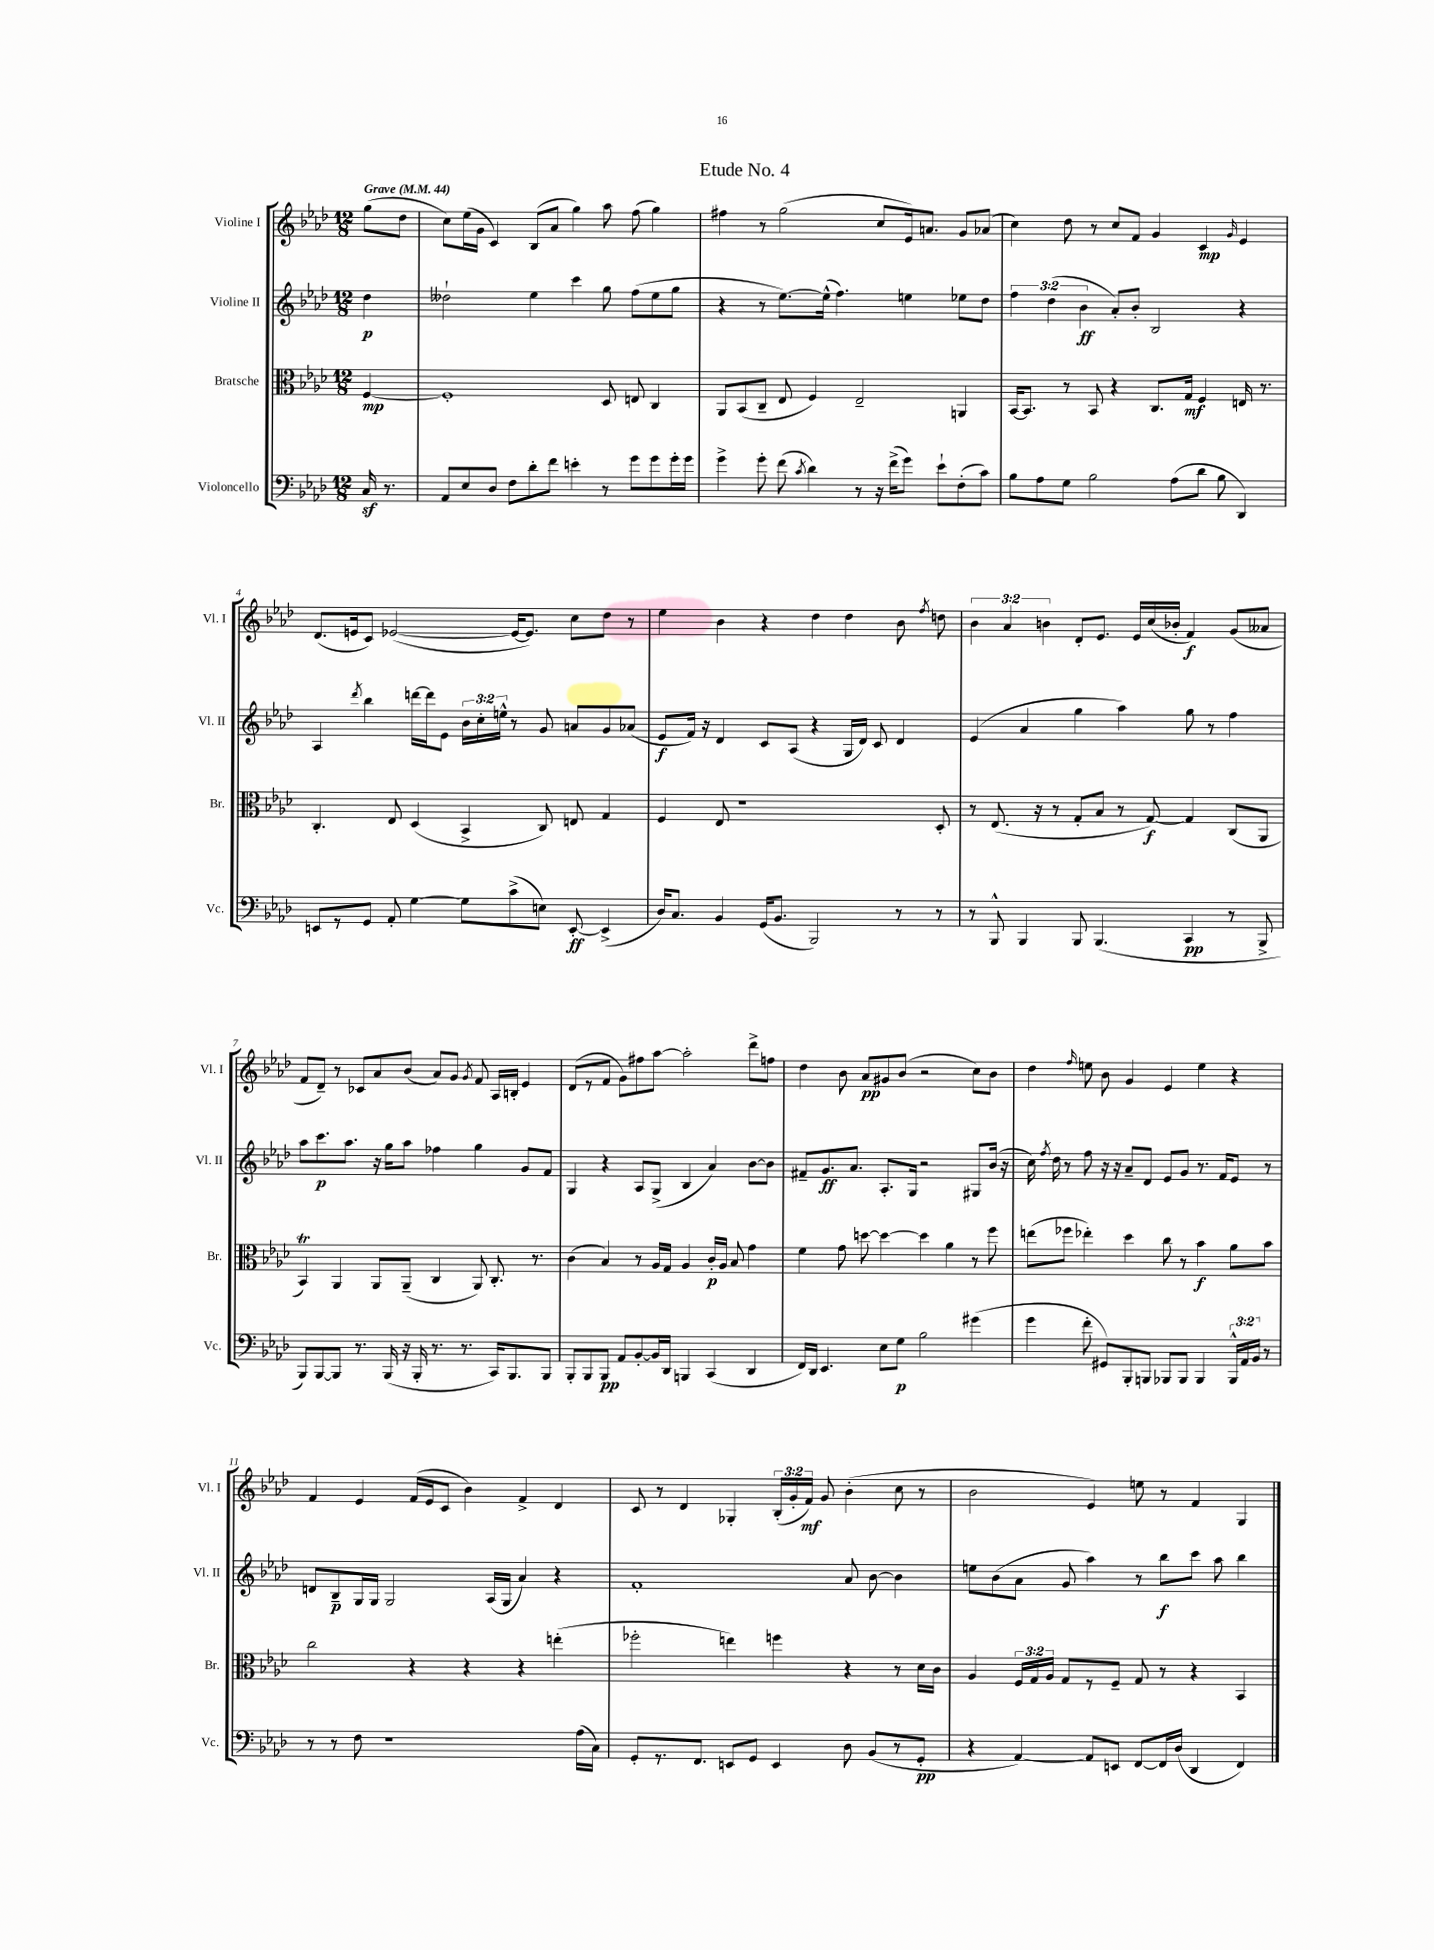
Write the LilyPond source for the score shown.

\header { title = "Etude No. 4" }
<<
\new StaffGroup <<
\new Staff = "s0" \with { instrumentName = "Violine I" shortInstrumentName = "Vl. I" } {
    \clef treble \key aes \major \numericTimeSignature \time 12/8 \override Staff.TupletNumber.text = #tuplet-number::calc-fraction-text \partial 4 \tempo "Grave" 4 = 44
    \autoBeamOff g''8[( des''8] |
    c''8[) ees''16( g'16] c'4) bes8[( aes'8] g''4) aes''8 f''8( g''4) |
    fis''4 r8 g''2( c''8[ ees'16) a'8.] g'8[ aes'8]( |
    c''4) des''8 r8 c''8[ f'8] g'4 c'4\mp \grace { g'16 } ees'4 |
    des'8.[( e'16 c'8]) ees'2~( ees'16[~ ees'8.]) c''8[ des''8] r8 |
    ees''4 bes'4 r4 des''4 des''4 bes'8 \acciaccatura { f''8 } d''8 |
    \tuplet 3/2 { bes'4 aes'4 b'4 } des'8[-. ees'8.] ees'16[ c''16( bes'16]-. f'4\f) g'8[( aeses'8] |
    f'8[ des'8]--) r8 ces'8[ aes'8 bes'8]( aes'8[) g'8] \acciaccatura { g'8 } f'8 aes16[ b16]-. ees'4 |
    des'8[( r8 f'8] g'8[) fis''8 aes''8]~ aes''2-. des'''8[-> f''8] |
    des''4 bes'8 aes'8[\pp gis'8 bes'8]( r2 c''8[) bes'8] |
    des''4 \grace { f''16 } e''8 bes'8 g'4 ees'4 e''4 r4 |
    f'4 ees'4 f'16[( ees'16 c'8] bes'4) f'4-> des'4 |
    c'8 r8 des'4 ges4-. \tuplet 3/2 { bes16[-.( g'16-. f'16]\mf) } g'8 bes'4-.( c''8 r8 |
    bes'2 ees'4) e''8 r8 f'4 g4 \bar "|." |
}
\new Staff = "s1" \with { instrumentName = "Violine II" shortInstrumentName = "Vl. II" } {
    \clef treble \key aes \major \numericTimeSignature \time 12/8 \override Staff.TupletNumber.text = #tuplet-number::calc-fraction-text \partial 4
    \autoBeamOff des''4\p |
    deses''2-! ees''4 c'''4 g''8 f''8[( ees''8 g''8] |
    r4 r8 ees''8.[~) ees''16]-^( f''4.) e''4 ees''8[ des''8] |
    \tuplet 3/2 { f''4 des''4( bes'4\ff } aes'8[-.) bes'8]-. bes2 r4 |
    aes4 \acciaccatura { des'''8 } bes''4 d'''16[~ d'''16 ees'8] \tuplet 3/2 { bes'16[ c''16-. e''16]-^ } r8 g'8 a'8[ g'8 aes'8]( |
    ees'8[\f f'16]) r16 des'4 c'8[ aes8]( r4 g16[ des'16]) c'8 des'4 |
    ees'4( aes'4 g''4 aes''4) g''8 r8 f''4 |
    aes''8[ c'''8.\p aes''8.] r16 g''16[ aes''8] fes''4 g''4 g'8[ f'8] |
    g4 r4 aes8[ g8]->( bes4 aes'4) bes'8[~ bes'8] |
    fis'8[-- g'8.\ff aes'8.] aes8.[-. g16] r2 gis8[ bes'16]( r16 |
    c''16) \acciaccatura { f''8 } des''16 r8 f''8 r16 r16 aes'8[-- des'8] ees'8[ g'8] r8. f'16[ ees'8] r8 |
    d'8[ bes8--\p g16 g16] g2 aes16[( g16] aes'4) r4 |
    f'1-. aes'8 bes'8~ bes'4 |
    e''8[ bes'8( aes'8] g'8 aes''4) r8 bes''8[\f c'''8] aes''8 bes''4 \bar "|." |
}
\new Staff = "s2" \with { instrumentName = "Bratsche" shortInstrumentName = "Br." } {
    \clef alto \key aes \major \numericTimeSignature \time 12/8 \override Staff.TupletNumber.text = #tuplet-number::calc-fraction-text \partial 4
    \autoBeamOff f4~\mp |
    f1-. des8 e8 c4 |
    aes,8[ bes,8( c8]-- ees8 f4) ees2-- a,4 |
    bes,16[~ bes,8.] r8 bes,8 r4 c8.[ g16]\mf f4 e16 r8. |
    c4.-. ees8 des4( bes,4-> c8) e8 g4 |
    f4 ees8 r1 des8-. |
    r8 ees8.( r16 r8 g8[-. bes8] r8 g8~\f) g4 c8[( aes,8] |
    bes,4\trill) aes,4 aes,8[ aes,8]--( c4 aes,8) c8.-. r8. |
    c'4( bes4) r8 aes16[ g16] aes4 c'16[-.\p aes16] bes8 g'4 |
    f'4 g'8 d''8~ d''4~ d''4 aes'4 r8 f''8 |
    e''8[( fes''8] ees''4-.) des''4 c''8 r8 bes'4\f aes'8[ bes'8] |
    c''2 r4 r4 r4 e''4-.( |
    fes''2-. e''4) f''4 r4 r8 des'16[ c'16] |
    aes4 \tuplet 3/2 { f16[ g16 aes16] } g8[ r8 f8]-- g8 r8 r4 bes,4 \bar "|." |
}
\new Staff = "s3" \with { instrumentName = "Violoncello" shortInstrumentName = "Vc." } {
    \clef bass \key aes \major \numericTimeSignature \time 12/8 \override Staff.TupletNumber.text = #tuplet-number::calc-fraction-text \partial 4
    \autoBeamOff c16\sf r8. |
    aes,8[ ees8 des8] f8[ des'8-. f'8] e'4-. r8 g'8[ g'8 g'16-. g'16] |
    g'4-> g'8-. f'8( \acciaccatura { c'8 } des'4) r8 r16 f'16[->( g'8]) ees'8[-! f8-.( c'8]) |
    bes8[ aes8 g8] bes2 aes8[( des'8] bes8 des,4) |
    e,8[ r8 g,8] aes,8-. g4~ g8[ c'8->( e8]) e,8~-.\ff e,4->( |
    des16[) c8.] bes,4 g,16[( bes,8.] bes,,2) r8 r8 |
    r8 bes,,8-^ bes,,4 bes,,8 bes,,4.( c,4\pp r8 bes,,8-> |
    bes,,8[) bes,,8~ bes,,8] r8. bes,,16( r16 bes,,16-. r8. r8. c,16[) bes,,8. bes,,8] |
    bes,,8[-. bes,,8 bes,,8]\pp aes,8[ bes,8~-. bes,16 des,16] b,,4 c,4( des,4 |
    f,16[) des,16] ees,4. ees8[ g8]\p bes2 gis'4( |
    g'4 f'8-. gis,8[) bes,,8-. b,,8] bes,,8[ bes,,8] bes,,4 \tuplet 3/2 { bes,,16[-^ aes,16 bes,16] } r8 |
    r8 r8 f8 r1 aes16[( c16]) |
    g,8[-. r8. f,8.] e,8[ g,8] e,4 des8 bes,8[( r8 g,8]-.\pp |
    r4 aes,4~) aes,8[ e,8] f,8[~ f,16 des16]( des,4 f,4) \bar "|." |
}
>>
>>
